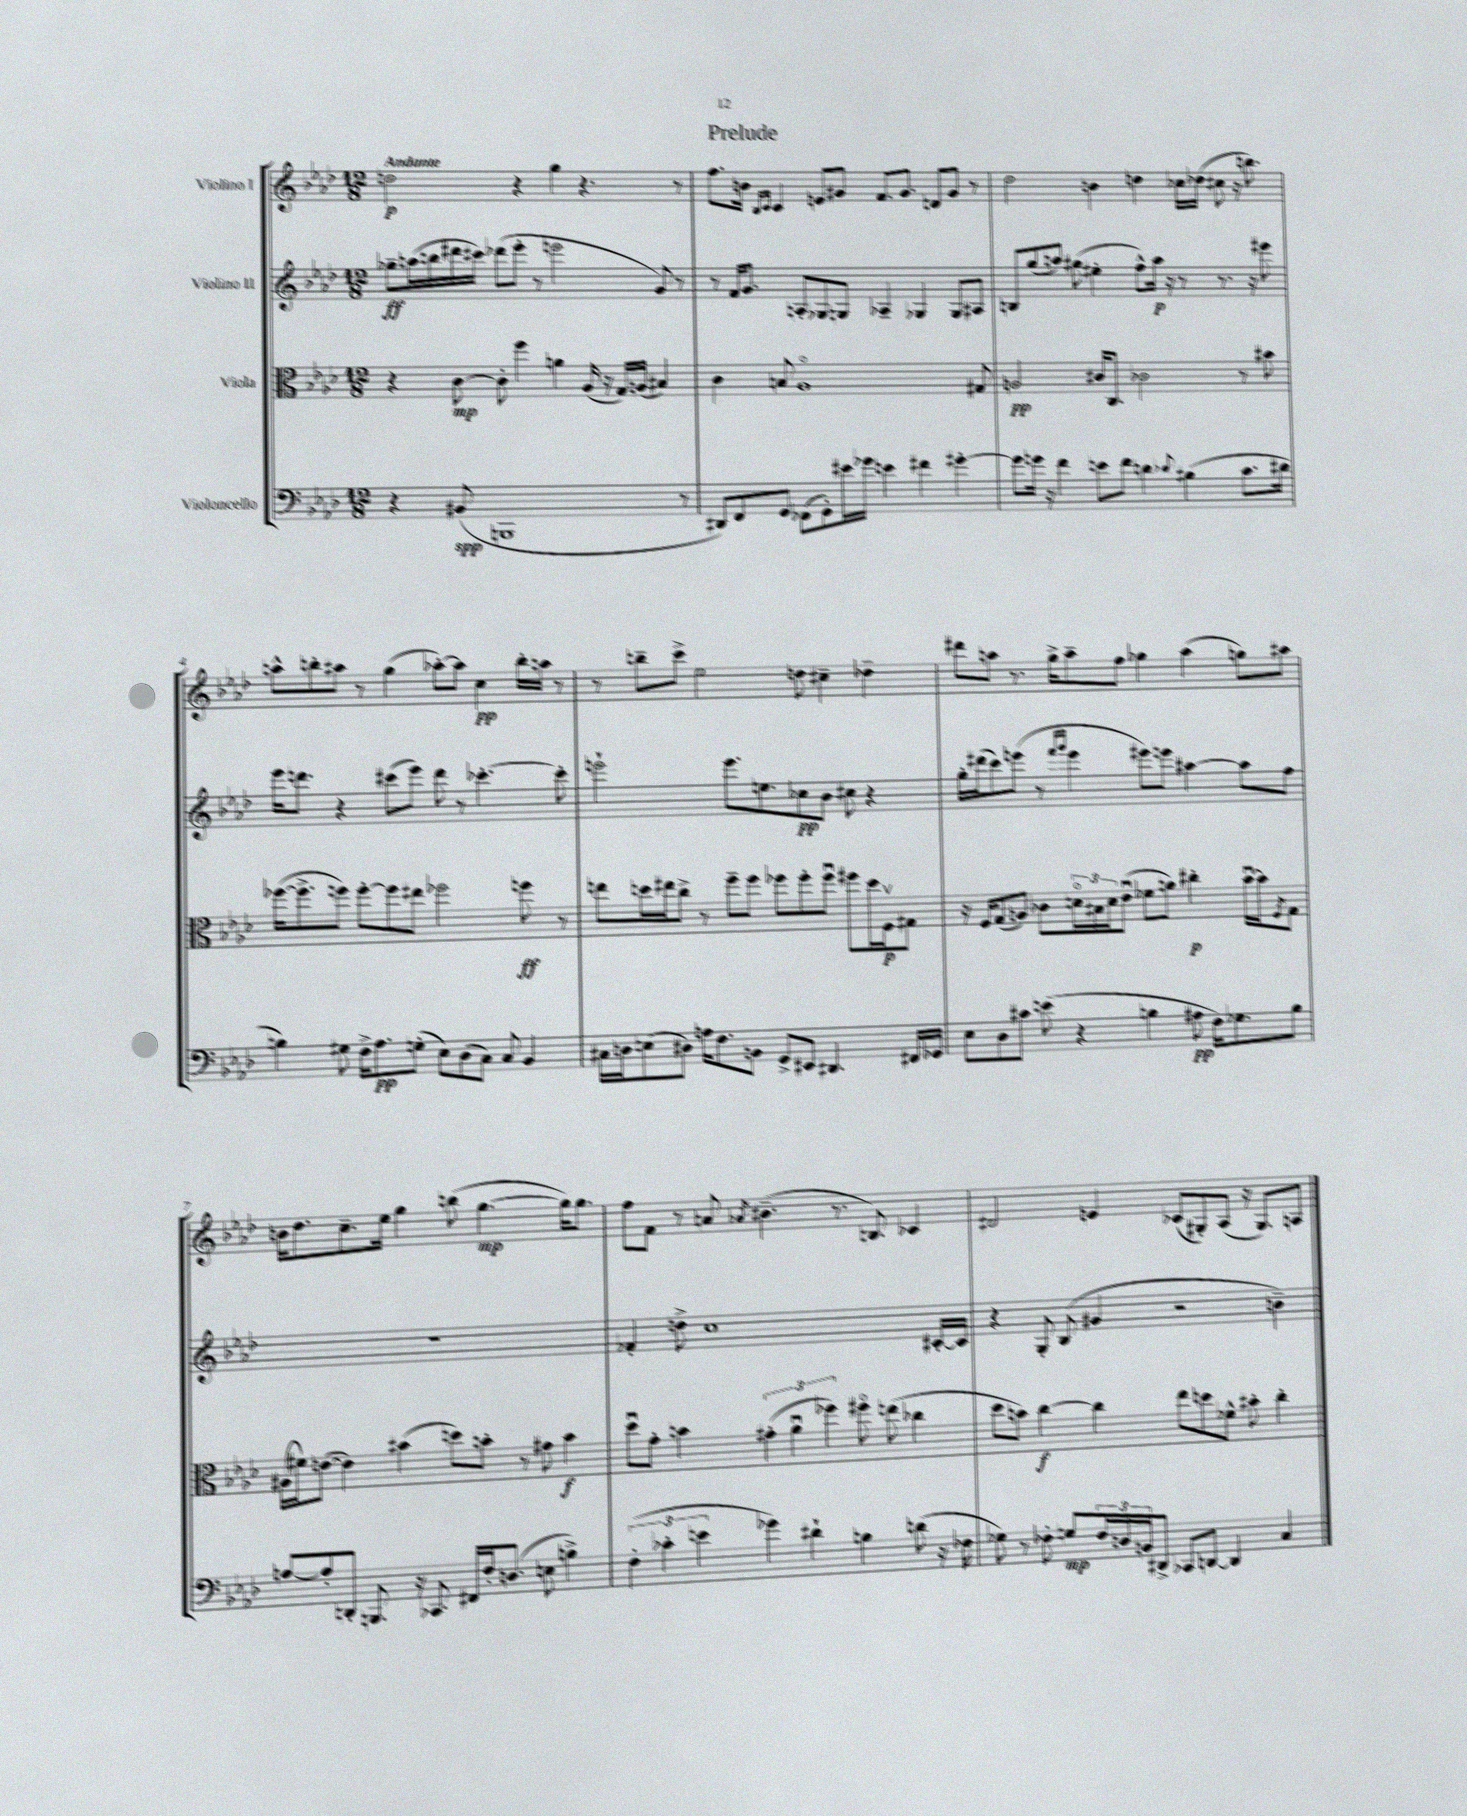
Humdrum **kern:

**kern	**kern	**kern	**kern
*staff4	*staff3	*staff2	*staff1
*clefF4	*clefC3	*clefG2	*clefG2
*k[b-e-a-d-]	*k[b-e-a-d-]	*k[b-e-a-d-]	*k[b-e-a-d-]
*M12/8	*M12/8	*M12/8	*M12/8
4r	4r	8gg-~	2dd
.	.	(16aa	.
.	.	16bb	.
(8BB#	[8c	16ddd#	.
.	.	16ccc#)	.
1BBB	8c']	(8ddd-	.
.	4ff	8eee-'	4r
.	.	8r	.
.	4a	2eee	4gg
.	(16A-	.	4.r
.	16r	.	.
.	16G)	.	.
.	(16A	.	.
.	4B#)	8g)	.
8r	.	8r	8r
=	=	=	=
8DD#)	4c	8r	8.ff
8FF	.	16f	.
.	.	8.g	16b
.	.	.	16qqB-
.	.	.	16qqc
8GG	8B	.	4c
(8FF-	1A-o	8A'	.
8GG')	.	8G-	8e
16e#	.	8G	8g#
16g-	.	.	.
4e	.	4A-~	8.f
.	.	.	8.g#
4f#	.	4G-	.
.	.	.	8d
[4g#'	.	8G-	8g#
.	8G#	8A#	8r
=	=	=	=
8g#]	2A	8B	2dd-
16g	.	(8gg	.
16r	.	.	.
4f	.	8aa)	.
.	.	(8gg#	.
8e	16c#	4ee#'	4b
.	8.C	.	.
8f	.	.	.
4d	2c-	8ff^^)	4dd
.	.	16aa	.
.	.	16r	.
8qqd-	.	.	.
(4B#	.	8r	16cc-
.	.	.	(16dd-
.	.	8.r	8cc#
8.c	8r	.	16r
.	.	16r	8.bb)
.	8b#	8eee#	.
16d#	.	.	.
=	=	=	=
4B)	([16ff-	16eee-	8aa^^
.	8.ff-^]	8.ddd	.
.	.	.	8bb'
8G#	8ff)	4r	8aa#
16F^	[8ff'	.	8r
8.A-	.	.	.
.	8ff]	(8ccc#	(4gg
(8G'	8ee#	8eee-)	.
8E-)	2ff-	8ddd	[8aa-')
(8D-	.	8r	8aa-]
8C)	.	[4.ccc-'	4cc
8C	.	.	.
4BB-	8ff	.	16bb'
.	.	.	16aa
.	8r	8ccc-']	8r
=	=	=	=
16C#	8ee	2eee`	8r
16D	.	.	.
(8E	16dd	.	8bb~
.	16ee#	.	.
8D#)	8cc^	.	8ccc^
16A	8r	.	2ee-
8.F	.	.	.
.	8ff~	8.eee	.
8BB	8ff	.	.
.	.	8.ee	.
8GG^	8ff-	.	.
8EE#	8ff-'	8cc-	8dd
4.DD#	8ff-u	8b-	4cc#~
.	8ff#	8cc#	.
.	16dd	4r	4dd-~
.	16Fv	.	.
16FF#	8G#	.	.
16GG-	.	.	.
=	=	=	=
8E-	16r	16gg'	8ddd#
.	16F	(16ddd#	.
8D-	(8G	8ccc)	8aa
8c#	8A)	(8eee	8.r
(8e	8c-	8r	.
.	.	.	16gg^
.	.	16qqfff	.
.	.	16qqggg	.
4r	24do	4eee	8aa~
.	24B#	.	.
.	24d	.	.
.	(8e-u	.	8ff
4B	8f-	8eee#)	4gg-
.	8a)	8eee	.
8A#	4cc#'	[4aa#	(4aa
16F)	.	.	.
8.G-	.	.	.
.	[16b-u	8aa#]	8gg)
.	16b-]	.	.
.	8qF	.	.
8B	8G	8ff	8aa#
=	=	=	=
[8A	(16A#	1.r	16b
.	16f#)	.	8.dd-
8A']	([8e	.	.
8DD'	4e])	.	8.cc~
8.BBB	.	.	.
.	.	.	16ee-
.	(4b#	.	4gg
16r	.	.	.
8.CC-	.	.	.
.	8dd)	.	(8bb
16FF#	.	.	.
16F'	8b'	.	[4.gg
(8.D	.	.	.
.	8r	.	.
8E	8g#	.	.
4B^)	4b	.	16gg])
.	.	.	8.gg
=	=	=	=
(6F'	8dd-u	4f-'	8ff
.	8g'	.	8f
6c-'	.	.	.
.	4b	8dd^	8r
6e	.	.	.
.	.	1cc	8a
.	.	.	8qa-
4g-)	(6g#'	.	(4.b#~
.	6a-u	.	.
4d#`	.	.	.
.	6ff-)	.	.
.	.	.	8.r
4B	8ff#o	.	.
.	.	.	8.B)
.	(8ee	.	.
(8d	4cc-	.	4c-
16r	.	[16c#'	.
16F-	.	16c#]	.
=	=	=	=
8G-)	8dd-	4r	2d#
8r	8b)	.	.
8F-'	[4cc	8G'	.
8G	.	(8B-	.
24F-	4cc]	4g#	4e
24D	.	.	.
24BB	.	.	.
8DD#^	.	.	.
8CC-	8ee-	2r	(8c-
[8DD	8dd	.	8G#')
4DD]	8f-^^	.	(8A-
.	8b#'	.	16r
.	.	.	8.G#)
4C	4cc'	4b~)	.
.	.	.	8A
==	==	==	==
*-	*-	*-	*-
